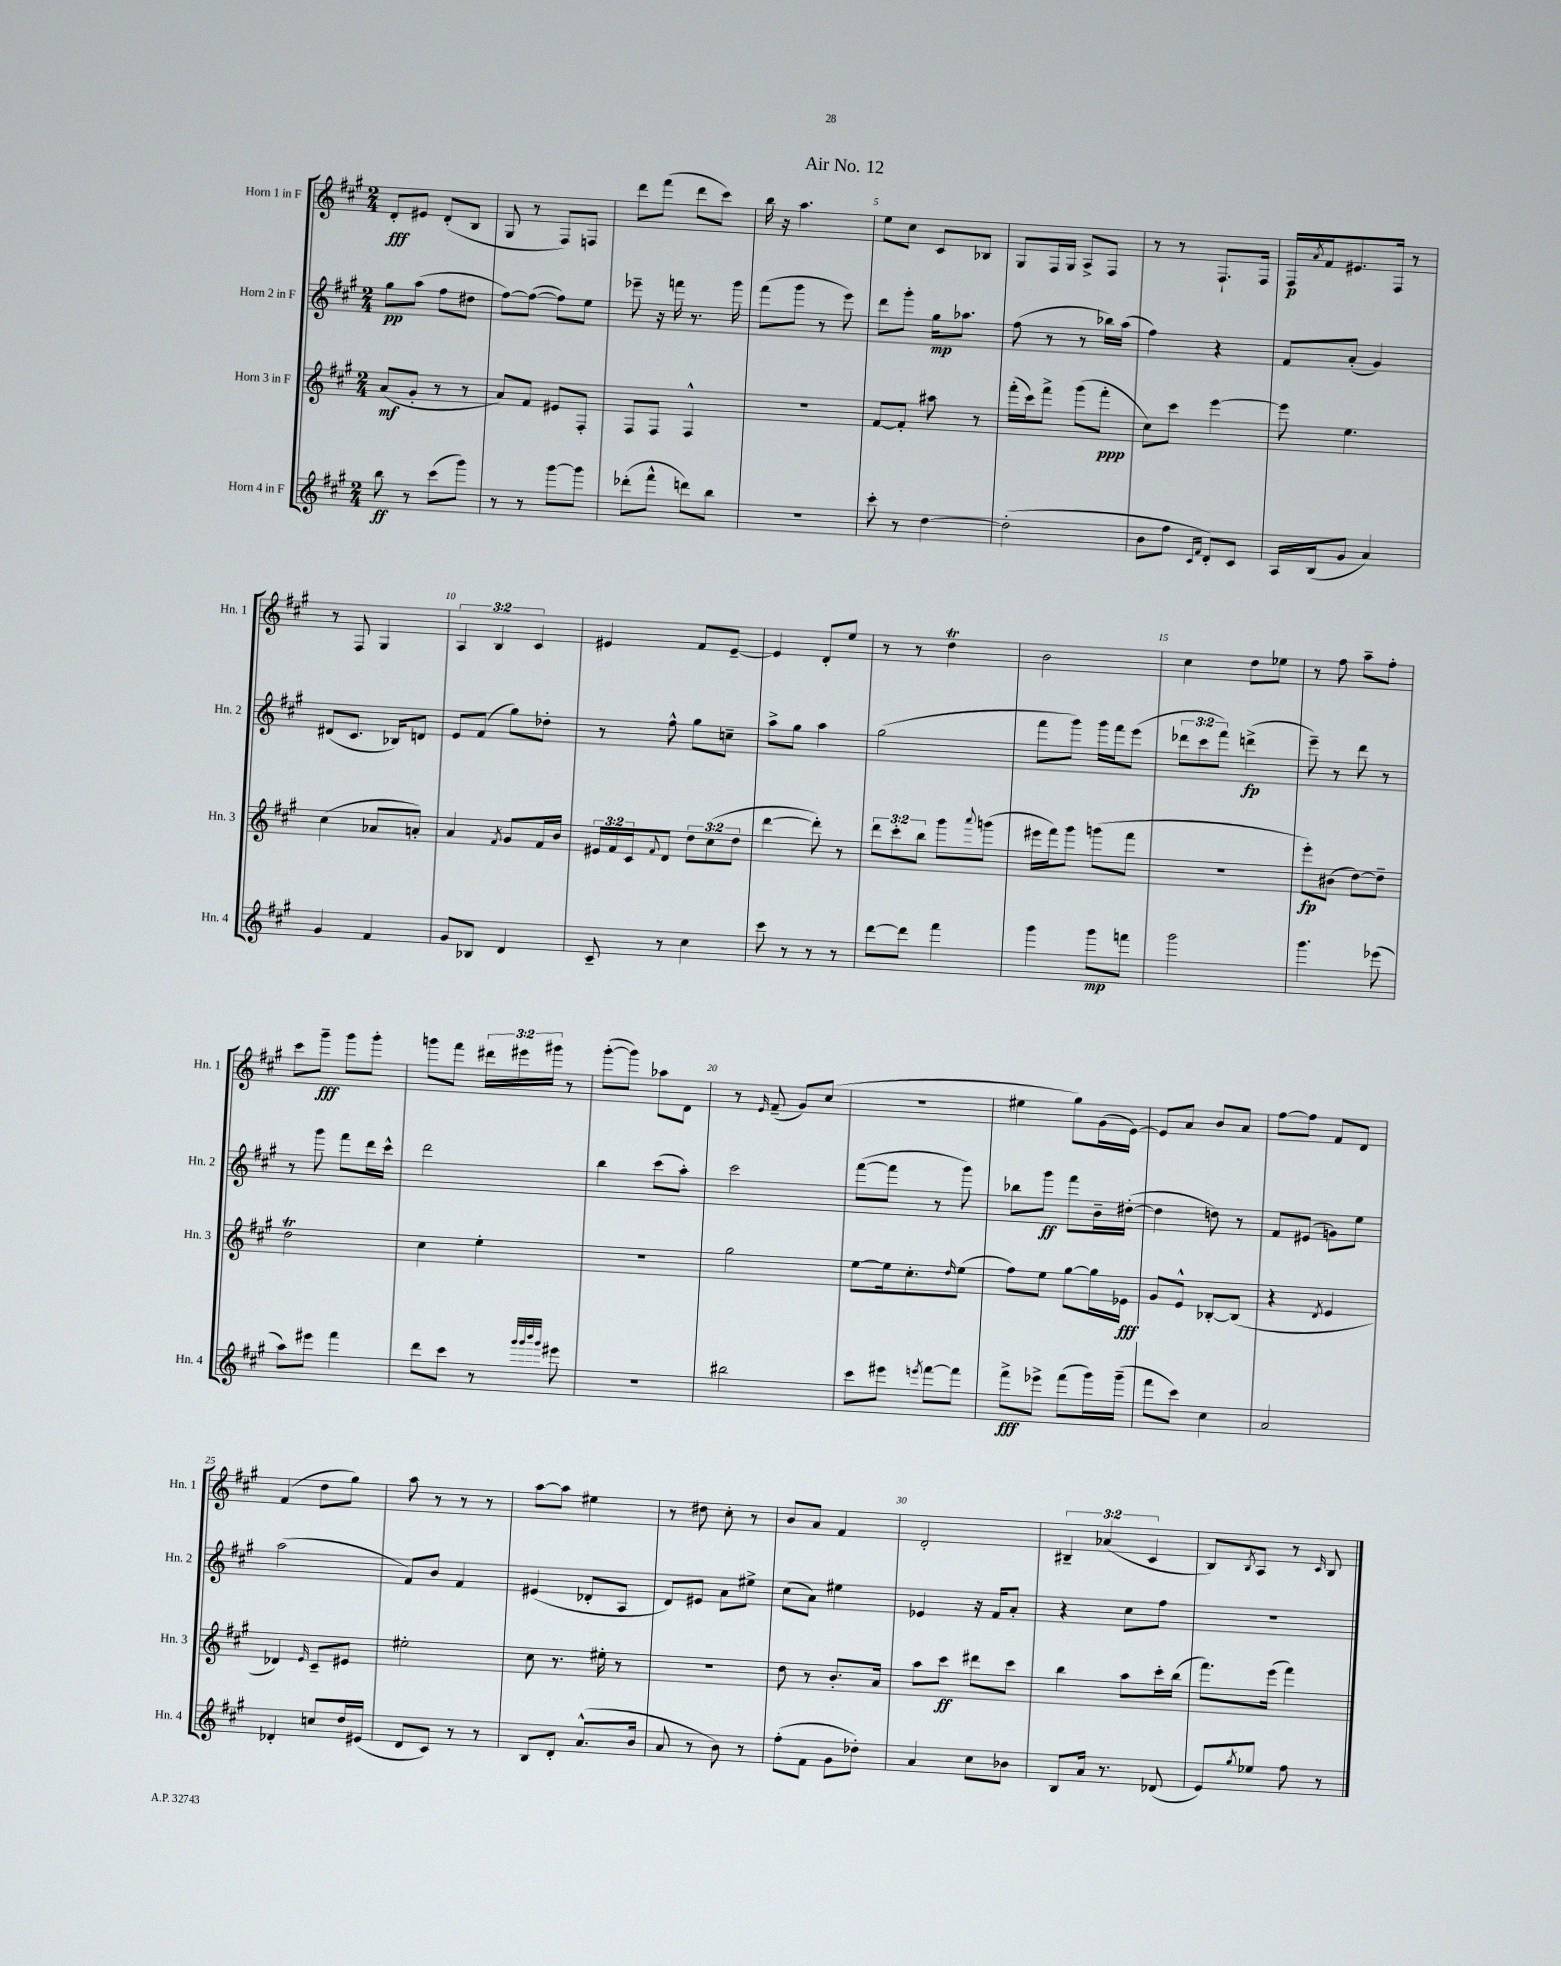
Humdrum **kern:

**kern	**kern	**kern	**kern
*staff4	*staff3	*staff2	*staff1
*clefG2	*clefG2	*clefG2	*clefG2
*k[f#c#g#]	*k[f#c#g#]	*k[f#c#g#]	*k[f#c#g#]
*M2/4	*M2/4	*M2/4	*M2/4
8bb	(8a	8gg#	8d'
8r	8g#'	(8aa	8e#
(8ccc#	8r	8ff#	(8d'
8ggg#)	8r	8dd#	8B
=	=	=	=
8r	8a)	[8ff#)	8G#
8r	8f#	(8ff#_	8r
[8ggg#	8e#	8ff#])	8F#)
8ggg#]	8F#'	8ee	8F
=	=	=	=
(8ddd-'	8F#	8eee-~	8ddd
8fff#^^	8F#	16r	(8fff#
.	.	16fff	.
8ddd)	4F#^^	8.r	8ddd
8bb	.	.	8ccc#)
.	.	16ggg#	.
=	=	=	=
2r	2r	(8fff#	16bb
.	.	.	16r
.	.	8ggg#	4.aa
.	.	8r	.
.	.	8eee)	.
=	=	=	=
8ccc#'	[8f#	8ddd	8ee
8r	8f#']	8ggg#'	8cc#
[4dd	8aa#	16gg#	8c#
.	.	8.aa-	.
.	8r	.	8B-
=	=	=	=
(2dd']	(16fff#'	(8ff#	8G#
.	16ccc#)	.	.
.	8fff#^	8r	16F#
.	.	.	16G#
.	(8ggg#	8r	8A^
.	8fff#'	16bb-)	8F#
.	.	(16aa	.
=	=	=	=
8b	8cc#)	4ff#)	8r
8ff#	8ccc#	.	8r
16qqc#	.	.	.
16qqf#	.	.	.
8d')	[4eee	4r	8.F#`
8c#	.	.	.
.	.	.	16F#
=	=	=	=
16A	8eee]	8f#	16F#
.	.	.	8qa
(16B	.	.	16f#
8g#	4.ee	(8a'	8.e#
4a)	.	4g#)	.
.	.	.	16F#
.	.	.	8r
=	=	=	=
4g#	(4cc#	(8d#	8r
.	.	8.c#	8F#
4f#	8a-	.	4G#
.	.	16B-)	.
.	8a')	8d	.
=	=	=	=
8g#	4a	8e	6A
8B-	.	(8f#	.
.	.	.	6B
.	8qf#	.	.
4d	8g#	8gg#)	.
.	.	.	6c#
.	16f#	8dd-'	.
.	16b	.	.
=	=	=	=
8c#~	24e#	8r	4e#
.	24f#	.	.
.	24c#	.	.
.	8qqf#	.	.
8r	8d	8ff#^^	.
4cc#	12dd	8gg#	8f#
.	(12cc#	.	.
.	.	8cc~	[8e#~
.	12dd	.	.
=	=	=	=
8ccc#	[4ddd	8aa^	4e#]
8r	.	8gg#	.
8r	8ddd'])	4aa	8d'
8r	8r	.	8ee
=	=	=	=
[8ddd	12ddd	(2gg#	8r
.	12ccc#'	.	.
8ddd]	.	.	8r
.	12bb	.	.
4fff#	8ggg#	.	4dd
.	8qqaaa	.	.
.	(8ggg	.	.
=	=	=	=
4ggg#	16eee#	8fff#	2b
.	16fff#)	.	.
.	8ggg#	8ggg#)	.
8ggg#	(8ggg	16ggg#	.
.	.	16fff#	.
8fff	8fff#	(8eee	.
=	=	=	=
2ggg#	2r	12ddd-	4cc#
.	.	12ccc#	.
.	.	12fff#)	.
.	.	(4ddd^	8dd
.	.	.	8ee-
=	=	=	=
4.ggg#	8eee')	8eee~)	8r
.	(8b#	8r	8ff#
.	[8dd)	8ddd	8aa~
(8eee-	8dd~]	8r	8ff#'
=	=	=	=
8aa)	2dd	8r	8ccc#
8eee#	.	8ggg#	8ggg#~
4fff#	.	8fff#	8ggg#
.	.	16ddd	8ggg#'
.	.	16ccc#^^	.
=	=	=	=
8ddd	4cc#	2ddd	8ggg
8ccc#	.	.	8fff#
8r	4ee'	.	24ddd#
.	.	.	24eee#
.	.	.	24ggg#
32qqggg#	.	.	.
32qqggg#	.	.	.
32qqbbb	.	.	.
32qqggg#	.	.	.
8eee#	.	.	8r
=	=	=	=
2r	2r	4bb	([8ggg#'
.	.	.	8ggg#])
.	.	(8ccc#	8aa-
.	.	8aa')	8d
=	=	=	=
2bb#	2gg#	2ccc#	8r
.	.	.	16qqe
.	.	.	(8f#~
.	.	.	8g#)
.	.	.	(8cc#
=	=	=	=
8ccc#	[8ee	([8fff#	2r
8eee#	16ee]	8fff#]	.
.	8.cc#'	.	.
8qeee	.	.	.
[8fff#	.	8r	.
.	16qqdd	.	.
8fff#]	(8ee	8ggg#)	.
=	=	=	=
8fff#^	8ff#)	8bb-	4ee#
8eee-^	8ee	8ggg#	.
(8fff#	[8gg#	8fff#	8gg#)
16ggg#)	16gg#]	16b~	(16g#
(16ggg#~	16e-	([16dd#'	[16e)
=	=	=	=
8fff#	8g#	4dd#]	8e]
8ccc#)	8e^^	.	8a
4cc#	[8B-'	8dd)	8b
.	(8B-]	8r	8a
=	=	=	=
2a	4r	8f#	[8ff#
.	.	(8e#	8ff#]
.	8qd	.	.
.	4e	8g)	8f#
.	.	8ee	8d
=	=	=	=
4d-'	4d-)	(2aa	(4f#
.	16qqe	.	.
8cc	8c#~	.	8dd
16dd	8e#	.	8gg#)
(16e#	.	.	.
=	=	=	=
8d	2ee#'	8f#)	8aa
8c#)	.	8b	8r
8r	.	4f#	8r
8r	.	.	8r
=	=	=	=
8B	8cc#	(4e#	[8aa
8d'	8.r	.	8aa]
(8.a^^	.	8d-'	4ee#
.	16ee#'	.	.
.	8r	8A	.
16b	.	.	.
=	=	=	=
8a	2r	8d)	8r
8r	.	8e#	8dd#
8b)	.	8a	8cc#'
8r	.	8ee#^	8r
=	=	=	=
(8ff#'	8dd	(8cc#	8b
8f#	8r	8a)	8a
8g#	8.b'	4ee#	4f#
8dd-')	.	.	.
.	16a	.	.
=	=	=	=
4a	8aa	4e-	2d'
.	8ccc#	.	.
8cc#	8ddd#	16r	.
.	.	16f#	.
8b-	8ccc#	8a'	.
=	=	=	=
8B	4bb	4r	6B#~
16a	.	.	.
.	.	.	(6a-
8.r	.	.	.
.	8aa	8cc#	.
.	.	.	6c#
(8d-	16ccc#'	8ff#	.
.	(16bb	.	.
=	=	=	=
8e)	8.fff#)	2r	8B)
8qgg#	.	.	8qB
8ee-	.	.	8A
.	(16eee	.	.
8ff#	4fff#)	.	8r
.	.	.	16qqc#
8r	.	.	8B
==	==	==	==
*-	*-	*-	*-
